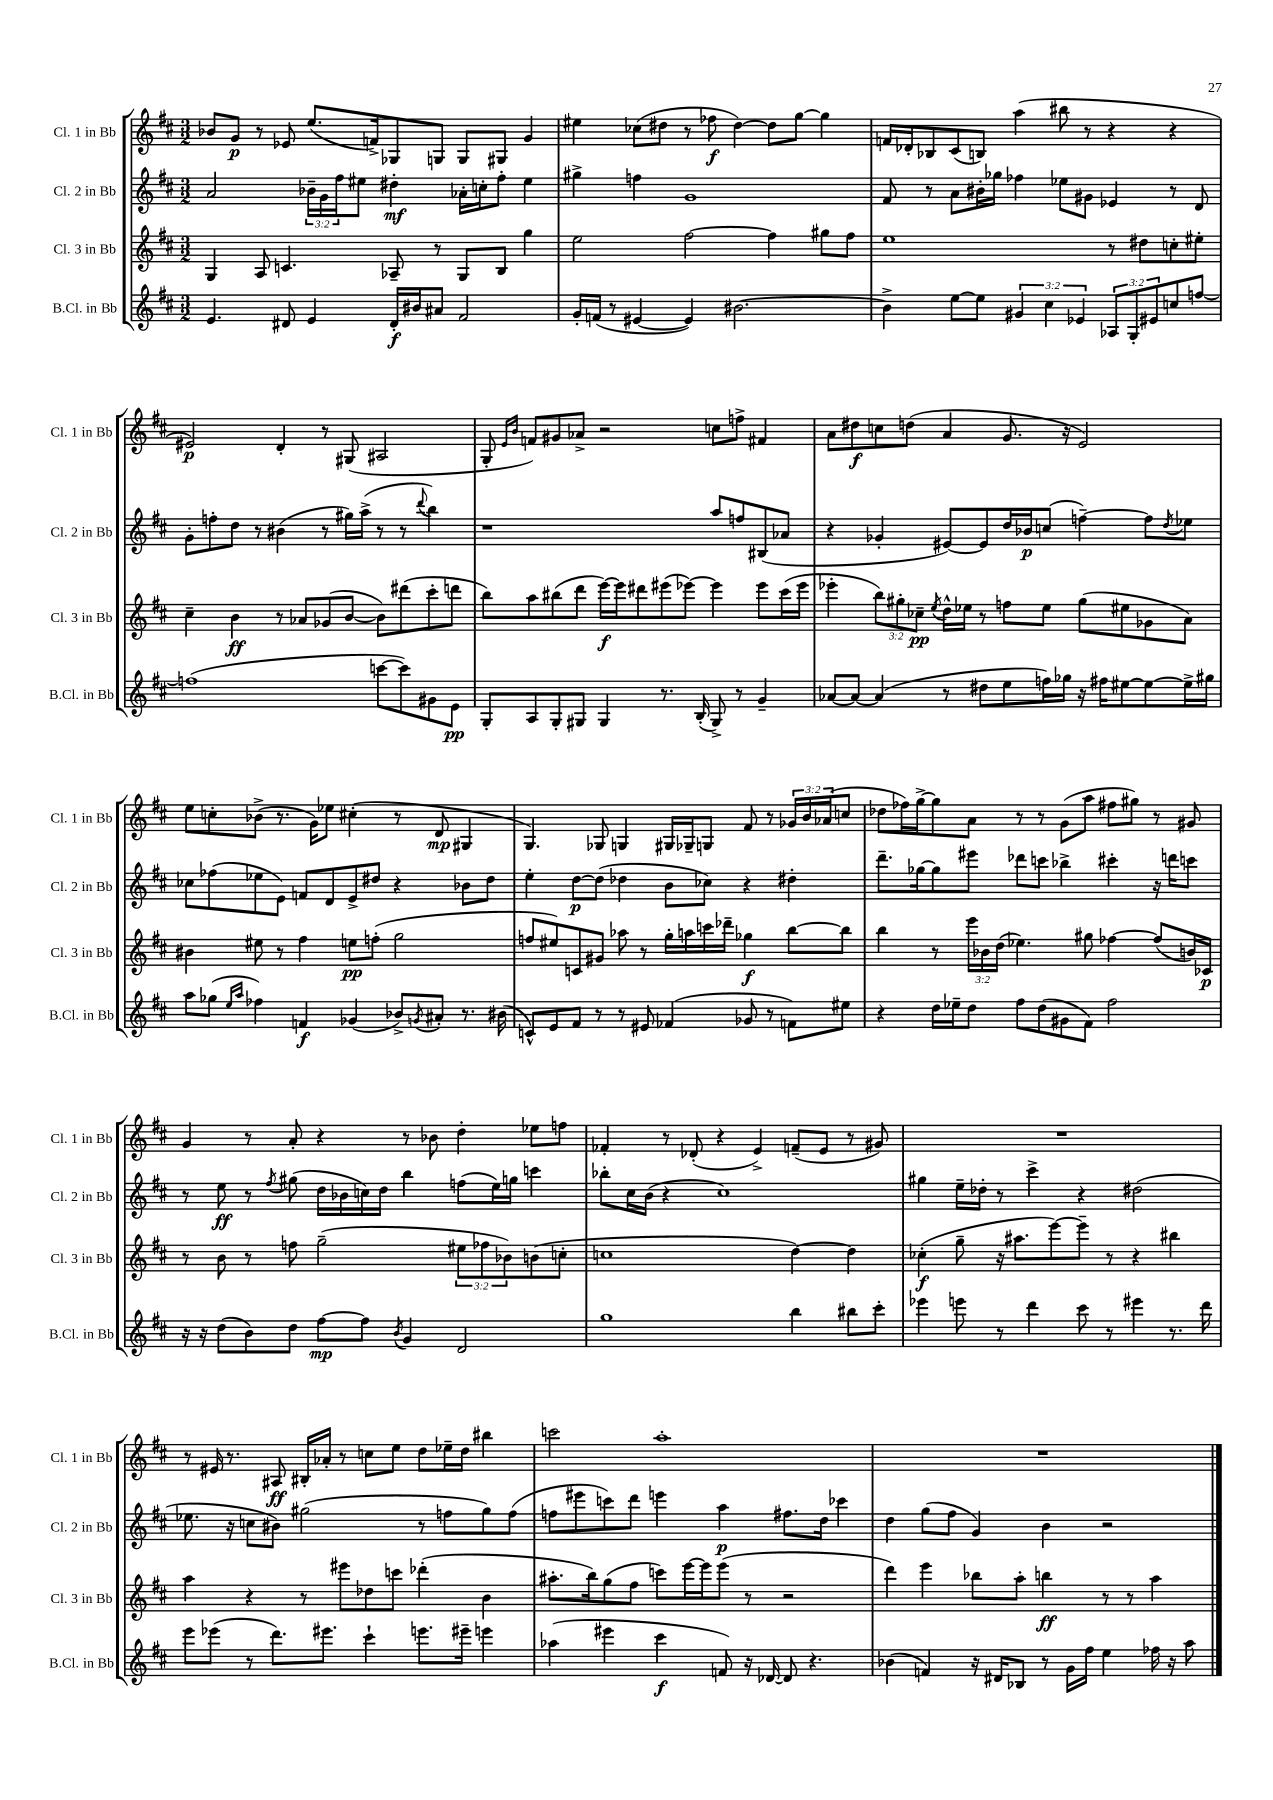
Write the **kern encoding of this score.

**kern	**dynam	**kern	**dynam	**kern	**dynam	**kern	**dynam
*part4	*part4	*part3	*part3	*part2	*part2	*part1	*part1
*staff4	*staff4	*staff3	*staff3	*staff2	*staff2	*staff1	*staff1
*I"B.Cl. in Bb	*	*I"Cl. 3 in Bb	*	*I"Cl. 2 in Bb	*	*I"Cl. 1 in Bb	*
*I'B.Cl. in Bb	*	*I'Cl. 3 in Bb	*	*I'Cl. 2 in Bb	*	*I'Cl. 1 in Bb	*
*clefG2	*	*clefG2	*	*clefG2	*	*clefG2	*
*k[f#c#]	*	*k[f#c#]	*	*k[f#c#]	*	*k[f#c#]	*
*M3/2	*	*M3/2	*	*M3/2	*	*M3/2	*
=23	=23	=23	=23	=23	=23	=23	=23
4.e/	.	4G/	.	2a/	.	8b-X/L	.
.	.	.	.	.	.	8g/J	p
.	.	8A/	.	.	.	8r	.
8d#X/	.	4.cn/	.	.	.	8e-X/	.
4e/	.	.	.	24b-X~\LL	.	(8.ee/L	.
.	.	.	.	24g\	.	.	.
.	.	.	.	24ff#\J	.	.	.
.	.	.	.	8ee#X\J	.	.	.
.	.	.	.	.	.	16fn^/k)	.
16d#'/LL	f	8A-X~/	.	4dd#X'\	mf	8G-X/	.
16b#X/J	.	.	.	.	.	.	.
8a#X/J	.	8r	.	.	.	8Gn/J	.
2f#/	.	8G/L	.	16a-X'\LL	.	8G/L	.
.	.	.	.	16ccn'\J	.	.	.
.	.	8B/J	.	8ff#'\J	.	8G#X/J	.
.	.	4gg\	.	4ee#\	.	4g/	.
=24	=24	=24	=24	=24	=24	=24	=24
16g'/LL	.	2ee\	.	4gg#X^\	.	4ee#X\	.
(16fn/JJ	.	.	.	.	.	.	.
8r	.	.	.	.	.	.	.
[4e#X/	.	.	.	4ffn\	.	(8cc-X\L	.
.	.	.	.	.	.	8dd#X\J	.
4e#/])	.	[2ff#\	.	1g	.	8r	.
.	.	.	.	.	.	8ff-X\	f
[2.b#X\	.	.	.	.	.	[4dd#\)	.
.	.	4ff#\]	.	.	.	8dd#\L]	.
.	.	.	.	.	.	[8gg\J	.
.	.	8gg#X\L	.	.	.	4gg\]	.
.	.	8ff#\J	.	.	.	.	.
=25	=25	=25	=25	=25	=25	=25	=25
4b#^\]	.	1ee	.	8f#/	.	16fn/LL	.
.	.	.	.	.	.	16d-X'/J	.
.	.	.	.	8r	.	8B-X/	.
[8ee\L	.	.	.	8a\L	.	(8c#/	.
8ee\J]	.	.	.	16b#X'\L	.	8Bn/J)	.
.	.	.	.	16gg-X\JJ	.	.	.
6g#X/	.	.	.	4ff-X\	.	(4aa\	.
6cc#\	.	.	.	.	.	.	.
.	.	.	.	8ee-X\L	.	8bb#X\	.
6e-X/	.	.	.	.	.	.	.
.	.	.	.	8g#X\J	.	8r	.
12A-X/L	.	8r	.	4e-X/	.	4r	.
12G'/	.	.	.	.	.	.	.
.	.	8dd#X\L	.	.	.	.	.
12e#X/	.	.	.	.	.	.	.
8ccn/	.	8ccn'\	.	8r	.	4r	.
[8ffn/J	.	8ee#X'\J	.	8d/	.	.	.
!!LO:LB:g=z
=26	=26	=26	=26	=26	=26	=26	=26
(1ffn]	.	4cc#~\	.	8g'\L	.	2e#X/)	p
.	.	.	.	8ffn'\	.	.	.
.	.	4b\	ff	8dd\J	.	.	.
.	.	.	.	8r	.	.	.
.	.	8r	.	(4b#X\	.	4d'/	.
.	.	8a-X/L	.	.	.	.	.
.	.	(8g-X/	.	8r	.	8r	.
.	.	[8b/J	.	16gg#X\LL)	.	(8G#X/	.
.	.	.	.	(16aa^\JJ	.	.	.
[8cccn\L	.	8b\L])	.	8r	.	2A#X/	.
8ccc\])	.	(8ddd#X\	.	8r	.	.	.
.	.	.	.	8qqddd/	.	.	.
8g#X\	.	8ccc#'\	.	4bb\)	.	.	.
8e\J	pp	8dddn\J	.	.	.	.	.
=27	=27	=27	=27	=27	=27	=27	=27
8G'/L	.	8bb\L)	.	1r	.	8G'/	.
.	.	.	.	.	.	16qqe/LL	.
.	.	.	.	.	.	16qqb/JJ	.
8A/	.	8aa\	.	.	.	8fn/L)	.
8G'/	.	(8bb#X\	.	.	.	8g#X/	.
8G#X/J	.	8ddd\J	.	.	.	8a-X^/J	.
4G#/	.	[16eee\LL)	f	.	.	2r	.
.	.	16eee\J]	.	.	.	.	.
.	.	8ddd#X\	.	.	.	.	.
8.r	.	(8eee#X\	.	.	.	.	.
.	.	[8eee-X\J)	.	.	.	.	.
(16B'/	.	.	.	.	.	.	.
8G#^/)	.	4eee-\]	.	8aa/L	.	8ccn\L	.
8r	.	.	.	8ffn/	.	8ffn^\J	.
4g~/	.	8eee-\L	.	(8B#X/	.	4f#X/	.
.	.	(16ccc#\L	.	8a-X/J	.	.	.
.	.	16eee-\JJ	.	.	.	.	.
=28	=28	=28	=28	=28	=28	=28	=28
[8a-X/L	.	4eee-X'\	.	4r	.	8a\L	.
8a-/J_	.	.	.	.	.	8dd#X\	f
(4a-/]	.	12bb\L)	.	4g-X'/	.	8ccn\	.
.	.	12gg#X'\	.	.	.	.	.
.	.	.	.	.	.	(8ddn\J	.
.	.	12cc-X~\J	pp	.	.	.	.
.	.	8qee/	.	.	.	.	.
8r	.	16dd^^\LL	.	[8e#X/L)	.	4a/	.
.	.	16ee-X\JJ	.	.	.	.	.
8dd#X\L	.	8r	.	8e#/]	.	.	.
8ee\	.	8ffn\L	.	16dd/L	.	8.g/	.
.	.	.	.	16b-X/J	p	.	.
16ffn\L)	.	8ee-\J	.	(8ccn/J	.	.	.
16gg-X\JJ	.	.	.	.	.	16r	.
16r	.	(8gg#\L	.	[4ffn~\)	.	2e/)	.
16ff#X\KL	.	.	.	.	.	.	.
[8ee#X\	.	8ee#X\	.	.	.	.	.
8ee#\_	.	8g-X\	.	8ff\L]	.	.	.
.	.	.	.	8qdd/	.	.	.
16ee#^\L]	.	8a\J)	.	8ee-X\J	.	.	.
16gg#X\JJ	.	.	.	.	.	.	.
!!LO:LB:g=z
=29	=29	=29	=29	=29	=29	=29	=29
8aa\L	.	4b#X\	.	8cc-X\L	.	8ee\L	.
(8gg-X\J	.	.	.	(8ff-X\	.	8ccn'\	.
16qqee/LL	.	.	.	.	.	.	.
16qqaa/JJ	.	.	.	.	.	.	.
4ff-X\)	.	8ee#X\	.	8ee-X\	.	(8b-X^\J	.
.	.	8r	.	8e\J)	.	8.r	.
4fn/	f	4ff#\	.	8fn/L	.	.	.
.	.	.	.	.	.	16g\KL)	.
.	.	.	.	8d/	.	8ee-X\J	.
(4g-X/	.	8een\L	pp	8e^/	.	(4cc#X'\	.
.	.	(8ffn'\J	.	8dd#X/J	.	.	.
8b-X^/L)	.	2gg\	.	4r	.	8r	.
8qgn/	.	.	.	.	.	.	.
8a#X'/J	.	.	.	.	.	8d/	mp
8.r	.	.	.	8b-X\L	.	4G#X/	.
.	.	.	.	8dd#\J	.	.	.
(16b#X\	.	.	.	.	.	.	.
=30	=30	=30	=30	=30	=30	=30	=30
8cn^^/L)	.	8ffn/L	.	4ee'\	.	4.G/)	.
8e/	.	8ee#X/)	.	.	.	.	.
8f#/J	.	8cn/	.	[8dd\L	p	.	.
8r	.	8g#X/J	.	(8dd\J]	.	8G-X/	.
8r	.	8aa-X\	.	4dd-X\	.	4Gn/	.
8e#X/	.	8r	.	.	.	.	.
(4f-X/	.	16gg'\LL	.	8b\L	.	16G#X/LL	.
.	.	16aan\	.	.	.	16G-X~/J	.
.	.	16cccn\	.	8cc-X\J)	.	8Gn/J	.
.	.	16ddd-X~\JJ	.	.	.	.	.
8g-X/	.	4gg-X\	f	4r	.	8f#/	.
8r	.	.	.	.	.	8r	.
8fn\L)	.	[8bb\L	.	4dd#X'\	.	24g-X/LL	.
.	.	.	.	.	.	24b/	.
.	.	.	.	.	.	(24a-X/J	.
8ee#X\J	.	8bb\J]	.	.	.	8ccn/J	.
=31	=31	=31	=31	=31	=31	=31	=31
4r	.	4bb\	.	8.ddd~\L	.	8dd-X\L	.
.	.	.	.	.	.	16ff-X\L)	.
.	.	.	.	[16gg-X\k	.	[16gg^\J	.
16dd\LL	.	8r	.	8gg-\]	.	8gg\]	.
16ee-X~\J	.	.	.	.	.	.	.
8dd\J	.	24eee\LL	.	8eee#X\J	.	8a\J	.
.	.	24b-X\	.	.	.	.	.
.	.	(24dd\JJ	.	.	.	.	.
8ff#\L	.	4.ee-X\)	.	8ddd-X\L	.	8r	.
(8dd\	.	.	.	8cccn\J	.	8r	.
8g#X\	.	.	.	4bb-X^\	.	(8g\L	.
8f#\J)	.	8gg#X\	.	.	.	8aa\J	.
2ff#\	.	[4ff-X\	.	4ccc#X'\	.	8ff#X\L	.
.	.	.	.	.	.	8gg#X\J)	.
.	.	(8ff-/L]	.	16r	.	8r	.
.	.	.	.	16dddn\KL	.	.	.
.	.	16bn/L)	.	8cccn\J	.	8g#X/	.
.	.	16c-X/JJ	p	.	.	.	.
!!LO:LB:g=z
=32	=32	=32	=32	=32	=32	=32	=32
16r	.	8r	.	8r	.	4g/	.
16r	.	.	.	.	.	.	.
(8dd\L	.	8b\	.	8ee\	ff	.	.
8b\)	.	8r	.	8r	.	8r	.
.	.	.	.	8qff#/	.	.	.
8dd\J	.	8ffn\	.	(8gg#X\	.	8a'/	.
[8ff#\L	mp	(2gg~\	.	16dd\LL	.	4r	.
.	.	.	.	16b-X\	.	.	.
8ff#\J]	.	.	.	16ccn\)	.	.	.
.	.	.	.	16dd\JJ	.	.	.
8qb/	.	.	.	.	.	.	.
4g/	.	.	.	4bb\	.	8r	.
.	.	.	.	.	.	8b-X\	.
2d/	.	12ee#X\L	.	(8ffn\L	.	4dd'\	.
.	.	12ff-X\	.	.	.	.	.
.	.	.	.	16ee\L)	.	.	.
.	.	12b-X\)	.	.	.	.	.
.	.	.	.	16ggn\JJ	.	.	.
.	.	(8bn\	.	4cccn\	.	8ee-X\L	.
.	.	8ccn'\J	.	.	.	8ffn\J	.
=33	=33	=33	=33	=33	=33	=33	=33
1gg	.	1ccn	.	8bb-X'\L	.	4f-X'/	.
.	.	.	.	16cc#\L	.	.	.
.	.	.	.	(16b\JJ	.	.	.
.	.	.	.	4r	.	8r	.
.	.	.	.	.	.	(8d-X'/	.
.	.	.	.	1cc#)	.	4r	.
.	.	.	.	.	.	4e^/)	.
4bb\	.	[4dd\)	.	.	.	(8fn~/L	.
.	.	.	.	.	.	8e/J	.
8bb#X\L	.	4dd\]	.	.	.	8r	.
8ccc#'\J	.	.	.	.	.	8g#X/)	.
=34	=34	=34	=34	=34	=34	=34	=34
4eee-X\	.	(4cc-X'\	f	4gg#X\	.	1.r	.
8eeen\	.	8gg~\	.	16ee~\LL	.	.	.
.	.	.	.	16dd-X'\JJ	.	.	.
8r	.	16r	.	8r	.	.	.
.	.	8.aa#X\L	.	.	.	.	.
4ddd\	.	.	.	4ccc#^\	.	.	.
.	.	[8eee\)	.	.	.	.	.
8ccc#\	.	8eee~\J]	.	4r	.	.	.
8r	.	8r	.	.	.	.	.
4eee#X\	.	4r	.	(2dd#X\	.	.	.
8.r	.	4bb#X\	.	.	.	.	.
16ddd\	.	.	.	.	.	.	.
!!LO:LB:g=z
=35	=35	=35	=35	=35	=35	=35	=35
8eee\L	.	4aa\	.	8.ee-X\	.	8r	.
(8eee-X\J	.	.	.	.	.	16e#X/	.
.	.	.	.	16r	.	8.r	.
8r	.	4r	.	8ccn\L	.	.	.
8.ddd\L)	.	.	.	8b#X\J)	.	8A#X/	ff
.	.	8r	.	(2gg#X\	.	16B#X'/LL	.
8.eee#X\J	.	.	.	.	.	16a-X'/JJ	.
.	.	8eee#X\L	.	.	.	8r	.
4ccc#`\	.	8dd-X\	.	.	.	8ccn\L	.
.	.	8cccn\J	.	.	.	8ee\J	.
8.eeen\L	.	(4ddd-X'\	.	8r	.	8dd\L	.
.	.	.	.	8ffn\L	.	16ee-X~\L	.
16eee#X~\Jk	.	.	.	.	.	16dd\JJ	.
4eeen\	.	4b\	.	8gg#\)	.	4bb#X\	.
.	.	.	.	(8ff\J	.	.	.
=36	=36	=36	=36	=36	=36	=36	=36
(4aa-X\	.	8.aa#X'\L	.	8ffn\L	.	2cccn\	.
.	.	.	.	8eee#X\	.	.	.
.	.	16bb\k)	.	.	.	.	.
4eee#X\	.	(8gg\	.	8cccn\)	.	.	.
.	.	8ff#\J	.	8ddd\J	.	.	.
4ccc#\	f	8cccn\L)	.	4eeen\	.	1aa'	.
.	.	[16eee\L	.	.	.	.	.
.	.	16eee\J]	.	.	.	.	.
8fn/)	.	(8eee\J	.	4aa\	p	.	.
16r	.	8r	.	.	.	.	.
[16d-X/	.	.	.	.	.	.	.
8d-/]	.	2r	.	8.ff#X\L	.	.	.
4.r	.	.	.	.	.	.	.
.	.	.	.	16dd\Jk	.	.	.
.	.	.	.	4ccc-X\	.	.	.
=37	=37	=37	=37	=37	=37	=37	=37
(4b-X\	.	4ddd\)	.	4dd\	.	1.r	.
4fn/)	.	4eee\	.	(8gg\L	.	.	.
.	.	.	.	8ff#\J	.	.	.
16r	.	8bb-X\L	.	4g/)	.	.	.
16d#X/KL	.	.	.	.	.	.	.
8B-X/J	.	8aa'\J	.	.	.	.	.
8r	.	4bbn\	ff	4b\	.	.	.
16g\LL	.	.	.	.	.	.	.
16ff#\JJ	.	.	.	.	.	.	.
4ee\	.	8r	.	2r	.	.	.
.	.	8r	.	.	.	.	.
16ff-X\	.	4aa\	.	.	.	.	.
16r	.	.	.	.	.	.	.
8aa\	.	.	.	.	.	.	.
==	==	==	==	==	==	==	==
*-	*-	*-	*-	*-	*-	*-	*-
